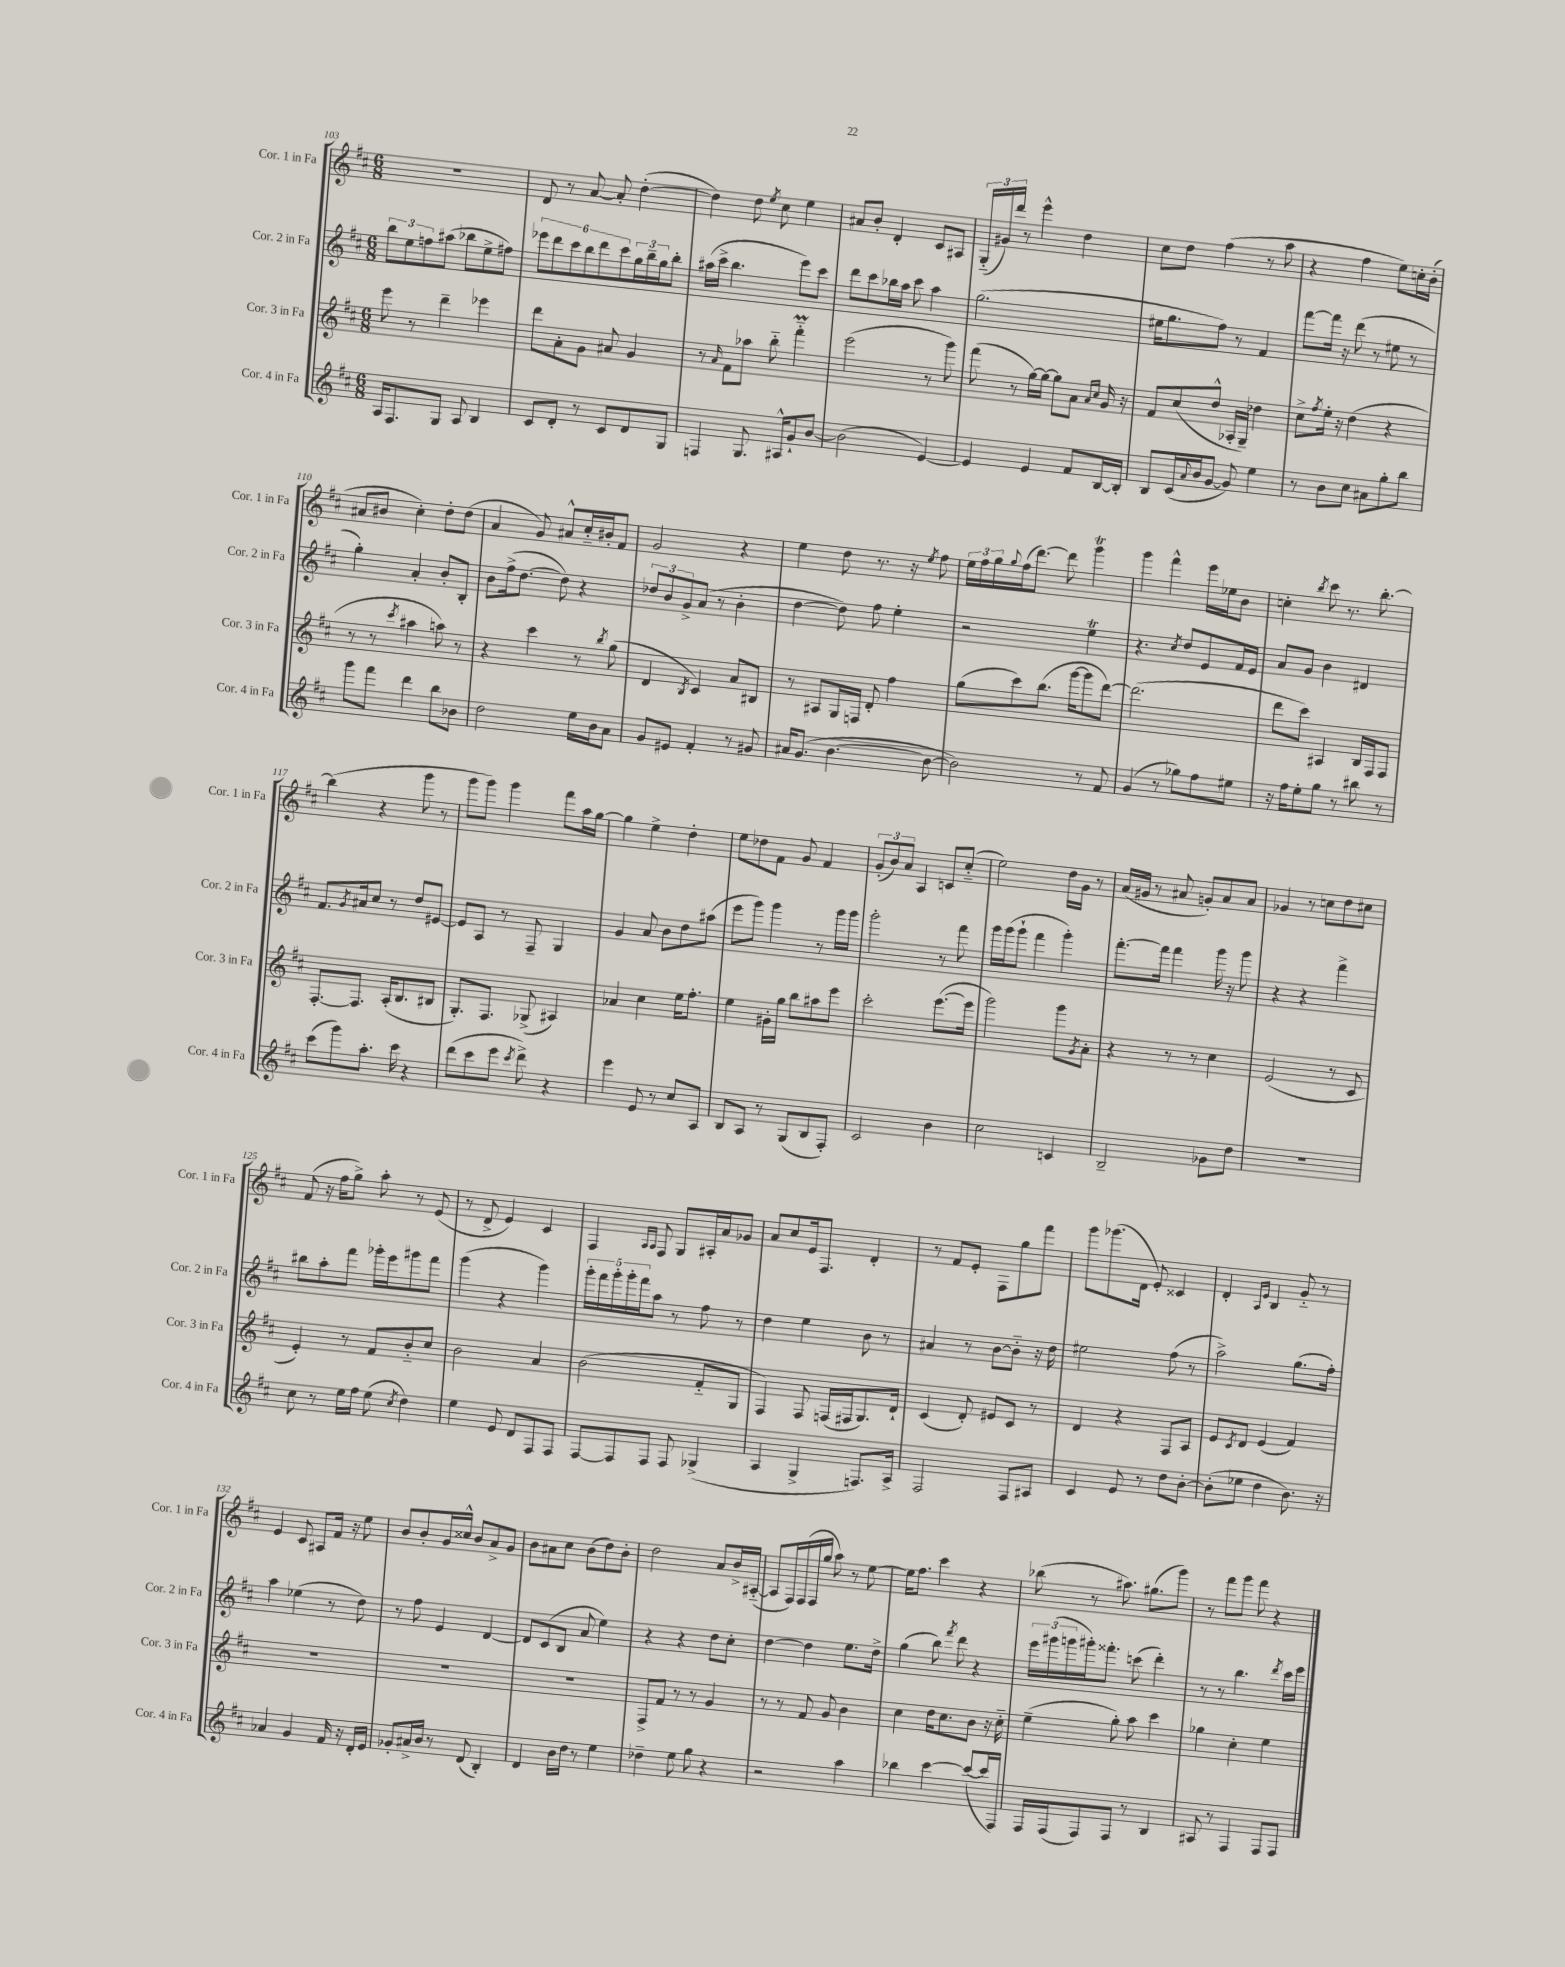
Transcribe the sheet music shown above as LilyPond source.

<<
\new StaffGroup <<
\new Staff = "s0" \with { instrumentName = "Cor. 1 in Fa" shortInstrumentName = "Cor. 1 in Fa" } {
    \clef treble \key d \major \numericTimeSignature \time 6/8
    R2. |
    d'8 r8 a'8~ a'8-. d''4~-.( |
    d''4) d''8 \acciaccatura { e''8 } cis''8 e''4 |
    ais'8 b'8-. d'4-. cis'8 ais8 |
    \tuplet 3/2 { g16-_( gis'16) d'''16 } r8 e'''4-^ d''4 |
    cis''8 d''8 fis''4( r8 a''8 |
    r4 fis''4 e''8) c''16-. b'16-.( |
    ais'8 bis'8 cis''4-.) d''8-. d''8( |
    a'4 g'8) ais'8-^ cis''16-_ bis'16-. fis'8 |
    g'2 r4 |
    e''4 d''8 r8. r16 \acciaccatura { e''8 } fis''8 |
    \tuplet 3/2 { e''16 fis''16 g''16 } \appoggiatura { g''8 } fis''16( d'''8.~) d'''8 g'''4\trill |
    g'''4 fis'''4-^ e'''16 ees''16 b'8 |
    c''4-. \acciaccatura { b''8 } cis'''8 r8. b''8.~-. |
    b''4( r4 g'''8 r8 |
    g'''8 g'''8) g'''4 fis'''8 a''16 g''16~ |
    g''4 e''4-> d''4-. |
    e''8 des''8 fis'8 g'8 fis'4 |
    \tuplet 3/2 { g'8-.( b'8) a'8 } a4 c'8 cis''8-_( |
    e''2) d''16 g'16 r8 |
    a'16( gis'16 r8 ais'8 g'8-.) ais'8 ais'8 |
    ges'4 r8 c''8 d''8 cis''8 |
    fis'8( r16 fis''16 g''8->) a''8-. r8 e'8( |
    r8 d'8-> e'4) cis'4 |
    fis4 \grace { a16 a16 } fis8 g8 ais16-. a'16 ges'8 |
    a'8 cis''8 e'16 fis8. d'4-. |
    r8 fis'8 e'8-. fis8 g''8 fis'''8 |
    g'''8 ges'''8.( d'16 e'8-.) cisis'4 |
    d'4-. \grace { a16 e'16 } b4 g'8-_ r8 |
    e'4 cis'8 ais8 fis'16 r16 e''8 |
    b'8 b'8-. g'16 cisis''16-^ b'8 a'8-> g'8 |
    b'8 ais'8 cis''8 b'8( d''8) b'8-. |
    d''2 a'8 b'16-> ais16~-_( |
    ais8 fis16) fis16( fis16 g''16 a''8) r8 e''8~ |
    e''16 fis''8. cis'''4 r4 |
    bes''8( r8 ais''8.) gis''8.( g'''8) |
    r8 fis'''8 g'''8 fis'''8 r4 \bar "|." |
}
\new Staff = "s1" \with { instrumentName = "Cor. 2 in Fa" shortInstrumentName = "Cor. 2 in Fa" } {
    \clef treble \key d \major \numericTimeSignature \time 6/8
    \tuplet 3/2 { b''8 e''8 f''8 } ais''8( bes''8 e''8-> fis''8) |
    \tuplet 6/4 { ees'''8 d'''8 cis'''8 b''8 d'''8 cis'''8 } \tuplet 3/2 { g''16 b''16-- g''16 } b''8-. |
    ais''16( cis'''16-> b''4. e'''8) cis'''8 |
    d'''8 cis'''8 bes''16 a''16 cis'''8 a''4 |
    g''2.( |
    eis''16 g''8. fis''8) r8 fis'4 |
    fis'''8~ fis'''16 r16 d'''8( r8 eis''8 r8 |
    g''4-.) a'4-. b'8-. b8-. |
    b'8 fis''16->( d''8.~ d''8) r4 |
    \tuplet 3/2 { des''8 b'8 g'8-> } a'8( r8 b'4-. |
    d''4~ d''8) fis''8 e''4-. |
    r2 e''4\trill |
    r4. \acciaccatura { cis''8 } d''8 e'8 fis'16 e'16 |
    a'8 g'8 b'4 dis'4 |
    fis'8. \acciaccatura { g'8 } ais'16 cis''8 r8 d''8 eis'8~ |
    eis'8 a8 r8 fis8-- g4 |
    g'4 a'8 b'8 d''8 ais''8( |
    e'''8 g'''8) g'''4 r8 g'''16 g'''16 |
    g'''2-. r8 fis'''8 |
    g'''16 g'''16( g'''8-! fis'''4 g'''4-.) |
    fis'''8.~-. fis'''16 fis'''4 g'''16 r16 g'''8 |
    r4 r4 fis'''4-> |
    bis''8 a''8-. fis'''8 ges'''16-. e'''16 gis'''8 fis'''8 |
    g'''4( r4 g'''4) |
    \tuplet 5/4 { g'''16-. fis'''16 g'''16-. g'''16-. fis'''16 } a''8 r8 fis''8 r8 |
    d''4 e''4 b'8 r8 |
    ais'4 r8 b'8~ b'8-_ r16 d''16 |
    eis''2 fis''8( r8 |
    a''2->) g''8.( fis''16-.) |
    a''4 ees''4( r8 d''8) |
    r8 fis''8 e'4 d'4~ |
    d'8 cis'8( b8 a'8 e''4) |
    r4 r4 d''8 cis''8-. |
    d''4~ d''4 e''8. d''16-> |
    g''4( b''8) \acciaccatura { fis'''8 } d'''8 r4 |
    \tuplet 3/2 { e'''16 gis'''16( g'''16 } gis'''16-.) fisis'''8.-. c'''8( d'''4-.) |
    r8 r8 b''4. \acciaccatura { d'''8 } cis'''16 e'''16 \bar "|." |
}
\new Staff = "s2" \with { instrumentName = "Cor. 3 in Fa" shortInstrumentName = "Cor. 3 in Fa" } {
    \clef treble \key d \major \numericTimeSignature \time 6/8
    e'''8 r8 d'''4-- ees'''4 |
    d'''8 a'8-. g'8 ais'8 g'4 |
    r8 \grace { a'16 } fis'8 aes''8 b''8-_ fis'''4-_\prall |
    e'''2( r8 g'''8) |
    fis'''8( r8 g''16~) g''16~ g''8 a'8 \grace { a'16 cis''16 } g'16 r16 |
    fis'8 cis''8( d''8-^ aes16-. g16--) des''4 |
    cis''8-> \acciaccatura { fis''8 } e''16-. r16 d''4( r4 |
    r8 r8 \acciaccatura { cis'''8 } ais''4 a''8) r8 |
    r4 cis'''4 r8 \acciaccatura { b''8 } g''8( |
    d'4 \acciaccatura { b8 } cis'4) a'8 bis8 |
    r8 ais8 g16 f16 d'8-. fis''4 |
    g''8( cis'''8) b''8.( g'''16~ g'''8 d'''8~) |
    d'''2.( |
    d'''8 cis'''8) ais4 b16 fis16 fis8 |
    fis8.~-. fis8. a16-.( b8. bis8 |
    g8.-.) fis8. ges8->( ais4) |
    aes'4 cis''4 e''16 fis''8.-. |
    e''4 gis'16-. g''16 b''8 ais''8 e'''8 |
    cis'''2-. e'''8.~( e'''16 |
    g'''2) g'''8 \acciaccatura { g'8 } a'8-. |
    r4 r8 r8 cis''4 |
    e'2( r8 cis'8 |
    e'4-.) r8 fis'8 b'8-_ cis''8 |
    b'2 a'4 |
    b'2( fis'8-_ g8 |
    fis4) fis8 f16( fis16 g8.) d'16-! |
    cis'4( d'8-.) eis'8 cis'8 r8 |
    d'4 r4 fis8 a8 |
    e'8 \acciaccatura { cis'8 } d'8 e'4( fis'4) |
    R2. |
    R2. |
    R2. |
    fis8-> fis'8 r8 r8 g'4 |
    r8 r8 fis'8 g'8 b'4 |
    cis''4 d''16 cis''8. b'8 r16 cis''16-_ |
    e''4--( g''8-.) a''8 cis'''4 |
    ges''4 cis''4-. e''4 \bar "|." |
}
\new Staff = "s3" \with { instrumentName = "Cor. 4 in Fa" shortInstrumentName = "Cor. 4 in Fa" } {
    \clef treble \key d \major \numericTimeSignature \time 6/8
    a16 fis8. g8 a8 b4 |
    cis'8 d'8-. r8 cis'8 d'8 g8 |
    f4 g8. ais16-^ g'8-! b'8~ |
    b'2( e'4~) |
    e'4 e'4 fis'8 b16~ b16-. |
    b8 cis'16( \appoggiatura { a'8 } b'16 g'8~ g'8) e''4 |
    r8 b'8 cis''8 ais'8 g''8-. b''8 |
    g'''8 fis'''8 d'''4 b''8 bes'8 |
    d''2 e''16 b'16 a'8 |
    g'8 eis'8 fis'4-. r8 gis'8 |
    ais'16 g'8.( b'4.~ b'8~ |
    b'2) r8 fis'8 |
    g'4( r8 ges''8) fis''8 eis''8 |
    r16 fis''16 e''8-. g''8 r8 bis''8 r8 |
    cis'''8( g'''8) a''8.-. cis'''16 r4 |
    d'''8( cis'''8 e'''8 \acciaccatura { cis'''8 } d'''8->) r4 |
    e'''4 e'8 r8 cis''8 a8 |
    b8 a8 r8 g8( b8 fis8-.) |
    cis'2 b'4 |
    cis''2 c'4 |
    b2-- ges'8 d''8 |
    R2. |
    cis''8 r8 e''16 fis''16 e''8( \acciaccatura { cis''8 } d''4) |
    e''4 e'8 d'8 fis8 fis8 |
    fis8~ fis8 fis8 fis8 ges4->( |
    a4 g4-> f8.) a16-> |
    fis2 fis8 ais8 |
    cis'4 e'8 r8 d''8 b'8~-. |
    b'8-.( ees''8 d''4 b'8.) r16 |
    aes'4 g'4 fis'16 r16 d'16-. e'16 |
    ges'8-. ais'16-> b'16 r8 d'8( b4-.) |
    d'4 b'16 d''16 r8 e''4 |
    des''4-- e''8 g''8 r4 |
    r2 a''4 |
    bes''4 cis'''4~ cis'''8~( cis'''16 fis16) |
    fis16 fis16( fis8) fis8 r8 b4 |
    ais8 r8 fis4 fis8 fis8 \bar "|." |
}
>>
>>
\layout { \context { \Score currentBarNumber = #103 } }
